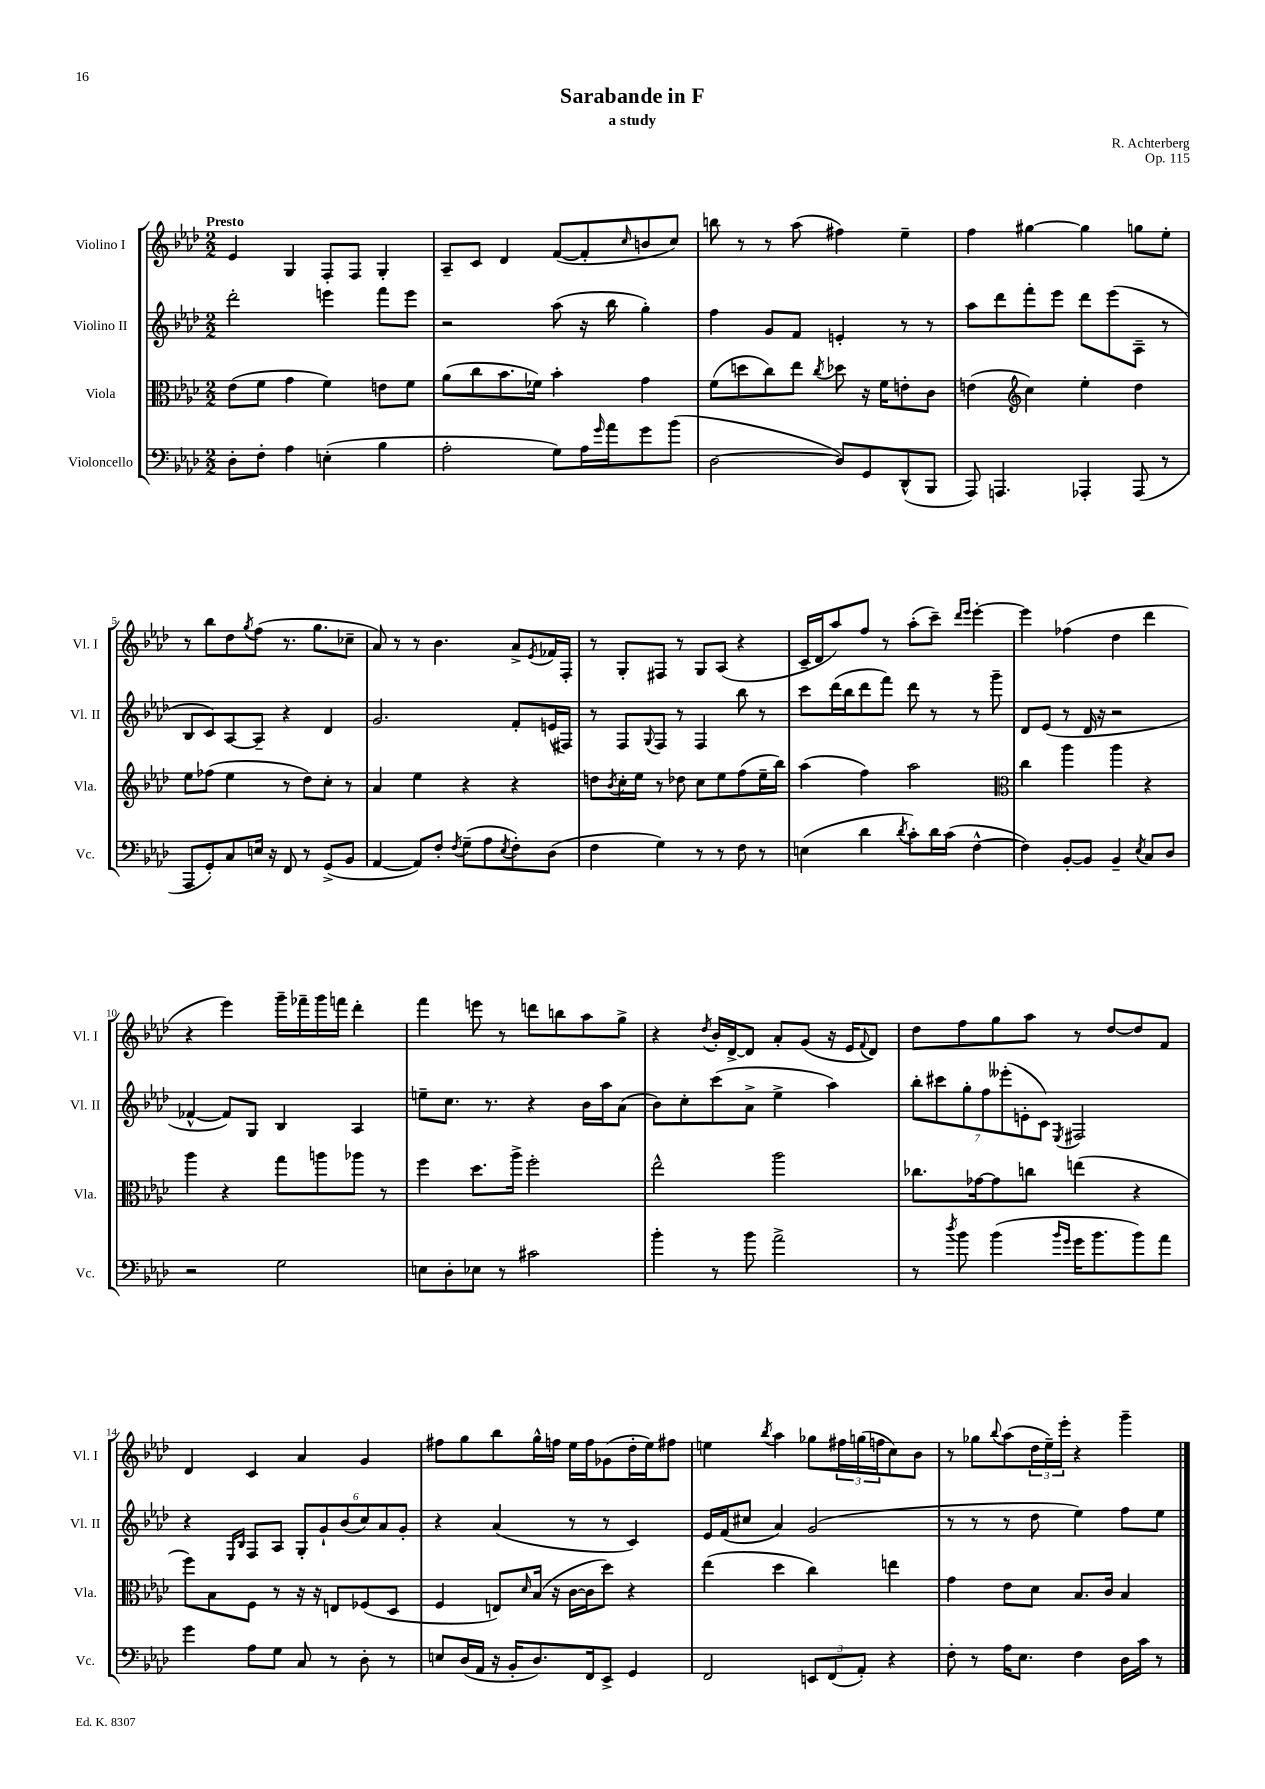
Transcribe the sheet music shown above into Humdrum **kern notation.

**kern	**kern	**kern	**kern
*staff4	*staff3	*staff2	*staff1
*clefF4	*clefC3	*clefG2	*clefG2
*k[b-e-a-d-]	*k[b-e-a-d-]	*k[b-e-a-d-]	*k[b-e-a-d-]
*M2/2	*M2/2	*M2/2	*M2/2
8D-'\L	(8e-\L	2ddd-'\	4e-/
8F'\J	8f\J	.	.
4A-\	4g\	.	4G/
(4E'\	4f\)	4eee\	8F'/L
.	.	.	8F/J
4B-\	8e\L	8fff\L	4G'/
.	8f\J	8eee\J	.
=	=	=	=
2A-'\	(8a-\L	2r	8A-~/L
.	8cc\	.	8c/J
.	8.b-\	.	4d-/
.	16f-\Jk)	.	.
8G\L)	4b-'\	(8aa-\	([8f/L
16A-\L	.	16r	8f'/]
16qqg/	.	.	.
16a-\J	.	16bb-\	.
.	.	.	16qqcc/
8g\	4g\	4gg'\)	8b/
(8b-\J	.	.	8cc/J)
=	=	=	=
[2D-\	(8f\L	4ff\	8bb\
.	8dd\	.	8r
.	8cc\)	8g/L	8r
.	8ee-\J	8f/J	(8aa-\
.	8qcc/	.	.
8D-/]L)	8dd-\	4e'/	4ff#\)
8GG/	16r	.	.
.	16f\LK	.	.
(8DD-^^/	8e'\	8r	4ee-~\
8BBB-/J	8c\J	8r	.
=	=	=	=
8AAA-/)	(4e\	8aa-\L	4ff\
4.AAA/	.	8ddd-\	.
*	*clefG2	*	*
.	4cc\)	8fff'\	[4gg#\
.	.	8eee-\J	.
4AAA-'/	4ee-'\	8ddd-\L	4gg#\]
.	.	(8eee-\	.
(8AAA-/	4dd-\	8A-~\J	8gg\L
8r	.	8r	8ee-'\J
=	=	=	=
8AAA-/L	8ee-\L	8B-/L	8r
8GG'/)	(8ff-\J	8c/)	8bb-\L
8C/	4ee-\	[8A-/	8dd-\
.	.	.	8qgg/
16E/Jk	.	8A-~/]J	(8ff\J
16r	.	.	.
8FF/	8r	4r	8.r
8r	8dd-\L)	.	.
.	.	.	8.gg\L
(8GG^/L	8cc'\J	4d-/	.
8BB-/J	8r	.	8cc-~\J
=	=	=	=
[4AA-/	4a-/	2.g/	8a-/)
.	.	.	8r
8AA-/]L)	4ee-\	.	8r
8F'/J	.	.	4.b-\
8qF/	.	.	.
(8G~\L	4r	.	.
8A-\	.	.	.
8qE-/	.	.	.
8F'\)	4r	8f'/L	8a-^/L
.	.	.	8qe-/
(8D-\J	.	(16e/L	16f-/L
.	.	16F#/JJ)	16F'/JJ
=	=	=	=
4F\	8dd\L	8r	8r
.	8qb-/	.	.
.	16cc'\L	8F/L	8G'/L
.	16ee-\JJ	.	.
.	.	8qqG/	.
4G\)	8r	8F/J	8F#/J
.	8dd-\	8r	8r
8r	8cc\L	4F/	8G/L
8r	8ee-\	.	(8A-/J
8F\	(8ff\	8bb-\	4r
8r	16ee-~\L	8r	.
.	16bb-\JJ)	.	.
=	=	=	=
(4E\	(4aa-\	8ccc\L	16c~/LL
.	.	.	16d-/J
.	.	(16ddd-\L	8aa-/)
.	.	16bb-\J	.
4d-\	4ff\)	8ddd-\	8ff/J
.	.	8fff\J)	8r
8qd-/	.	.	.
8c'\L)	2aa-\	8ddd-\	(8aa-'\L
16d-\L	.	8r	8ccc~\J)
(16c\JJ	.	.	.
.	.	.	16qqddd-/LL
.	.	.	16qqeee-/JJ
[4F^^\	.	8r	[4eee-'\
.	.	8ggg~\	.
=	=	=	=
*	*clefC3	*	*
4F\])	4cc\	8d-/L	4eee-\]
.	.	(8e-/J	.
[8BB-'/L	4aa-\	8r	(4ff-\
8BB-/]J	.	16d-/	.
.	.	16r	.
4BB-~/	4aa-\	2r	4dd-\
8qE-/	.	.	.
8C/L	4r	.	4ddd-\
8D-/J	.	.	.
=	=	=	=
2r	4aa-\	[4f-^^/	4r
.	4r	8f-/]L)	4eee-\)
.	.	8G/J	.
2G\	8gg\L	4B-/	16ggg~\LL
.	.	.	16fff-~\
.	8aa\	.	16ggg\
.	.	.	16fff\JJ
.	8aa-\J	4A-/	4ddd-'\
.	8r	.	.
=	=	=	=
8E\L	4ff\	8ee~\L	4fff\
8D-'\	.	8.cc\J	.
8E-\J	8.dd-\L	.	8eee\
.	.	8.r	.
8r	.	.	8r
.	16aa-^\Jk	.	.
2c#\	2ff'\	4r	8ddd\L
.	.	.	8bb\
.	.	16b-\LL	8aa-\
.	.	16aa-\J	.
.	.	(8a-\J	8gg^\J
=	=	=	=
4b-'\	2ee-^^\	8b-\L)	4r
.	.	8cc'\	.
.	.	.	8qdd-/
8r	.	(8ccc\	16b-'/LL
.	.	.	[16d-^/J
8b-\	.	8a-^\J	8d-/]J
2a-^\	2aa-\	4ee-^\	8a-'/L
.	.	.	(8g/J
.	.	4aa-\)	16r
.	.	.	16e-/LK
.	.	.	8qqf/
.	.	.	8d-/J)
=	=	=	=
8r	8.cc-\L	14bb-'\L	8dd-\L
.	.	14ccc#\	.
8qdd-/	.	.	.
8b-\	.	.	8ff\
.	.	14gg'\	.
.	[16g-\k	.	.
.	.	14ff\	.
(4b-\	8g-\]	.	8gg\
.	.	(14eee--'\	.
.	.	14e'\	.
.	8cc\J	.	8aa-\J
.	.	14c\J)	.
16qqb-/LL	.	.	.
16qqg/JJ	.	8qE-/	.
16g\LK	(4ee\	2F#/	8r
8.b-\	.	.	.
.	.	.	[8dd-/L
8b-\)	4r	.	8dd-/]
8a-\J	.	.	8f/J
=	=	=	=
4g\	8ff\L)	4r	4d-/
.	8B-\	.	.
.	.	16qqE-/LL	.
.	.	16qqB-/JJ	.
8A-\L	8F\J	8F/L	4c/
8G\J	8r	8A-/J	.
8C/	16r	12G'/L	4a-/
.	16r	.	.
.	.	12g`/	.
8r	8E/L	.	.
.	.	(12b-/	.
8D-'\	(8F-/	12cc/)	4g/
.	.	12a-/	.
8r	8D-/J	.	.
.	.	12g'/J	.
=	=	=	=
8E/L	4F/	4r	8ff#\L
(16D-/L	.	.	8gg\
16AA-/JJ	.	.	.
16r	8E/L)	(4a-/	8bb-\
16BB-'/LK	.	.	.
.	16qqd-/	.	.
8.D-/)	(16B-/Jk	.	16gg^^\L
.	16r	.	16ff\JJ
.	[16c\LL	8r	16ee-\LL
16FF/k	16c\]J	.	16ff\J
8EE-^/J	8dd-\J)	8r	(8g-\
4GG/	4r	4c/)	16dd-'\L
.	.	.	16ee-\J)
.	.	.	8ff#\J
=	=	=	=
2FF/	(4ee-\	16e-/LL	4ee\
.	.	(16f/J	.
.	.	8cc#/J	.
.	.	.	8qbb-/
.	4dd-\	4a-/)	4aa-\
12EE/L	4cc\)	(2g/	8gg-\L
(12FF/	.	.	.
.	.	.	24ff#\L
12AA-'/J)	.	.	(24gg\
.	.	.	24ff\J
4r	4ee\	.	8cc\)
.	.	.	8b-\J
=	=	=	=
8F'\	4g\	8r	8r
8r	.	8r	8gg-\L
.	.	.	8qqbb-/
16A-\LK	8e-\L	8r	(8aa-\
8.E-\J	.	.	.
.	8d-\J	8dd-\	24dd-\L
.	.	.	24ee-~\)
.	.	.	24eee-'\JJ
4F\	8.B-/L	4ee-\)	4r
.	16c/Jk	.	.
16D-\LL	4B-/	8ff\L	4ggg~\
16c\JJ	.	.	.
8r	.	8ee-\J	.
==	==	==	==
*-	*-	*-	*-
